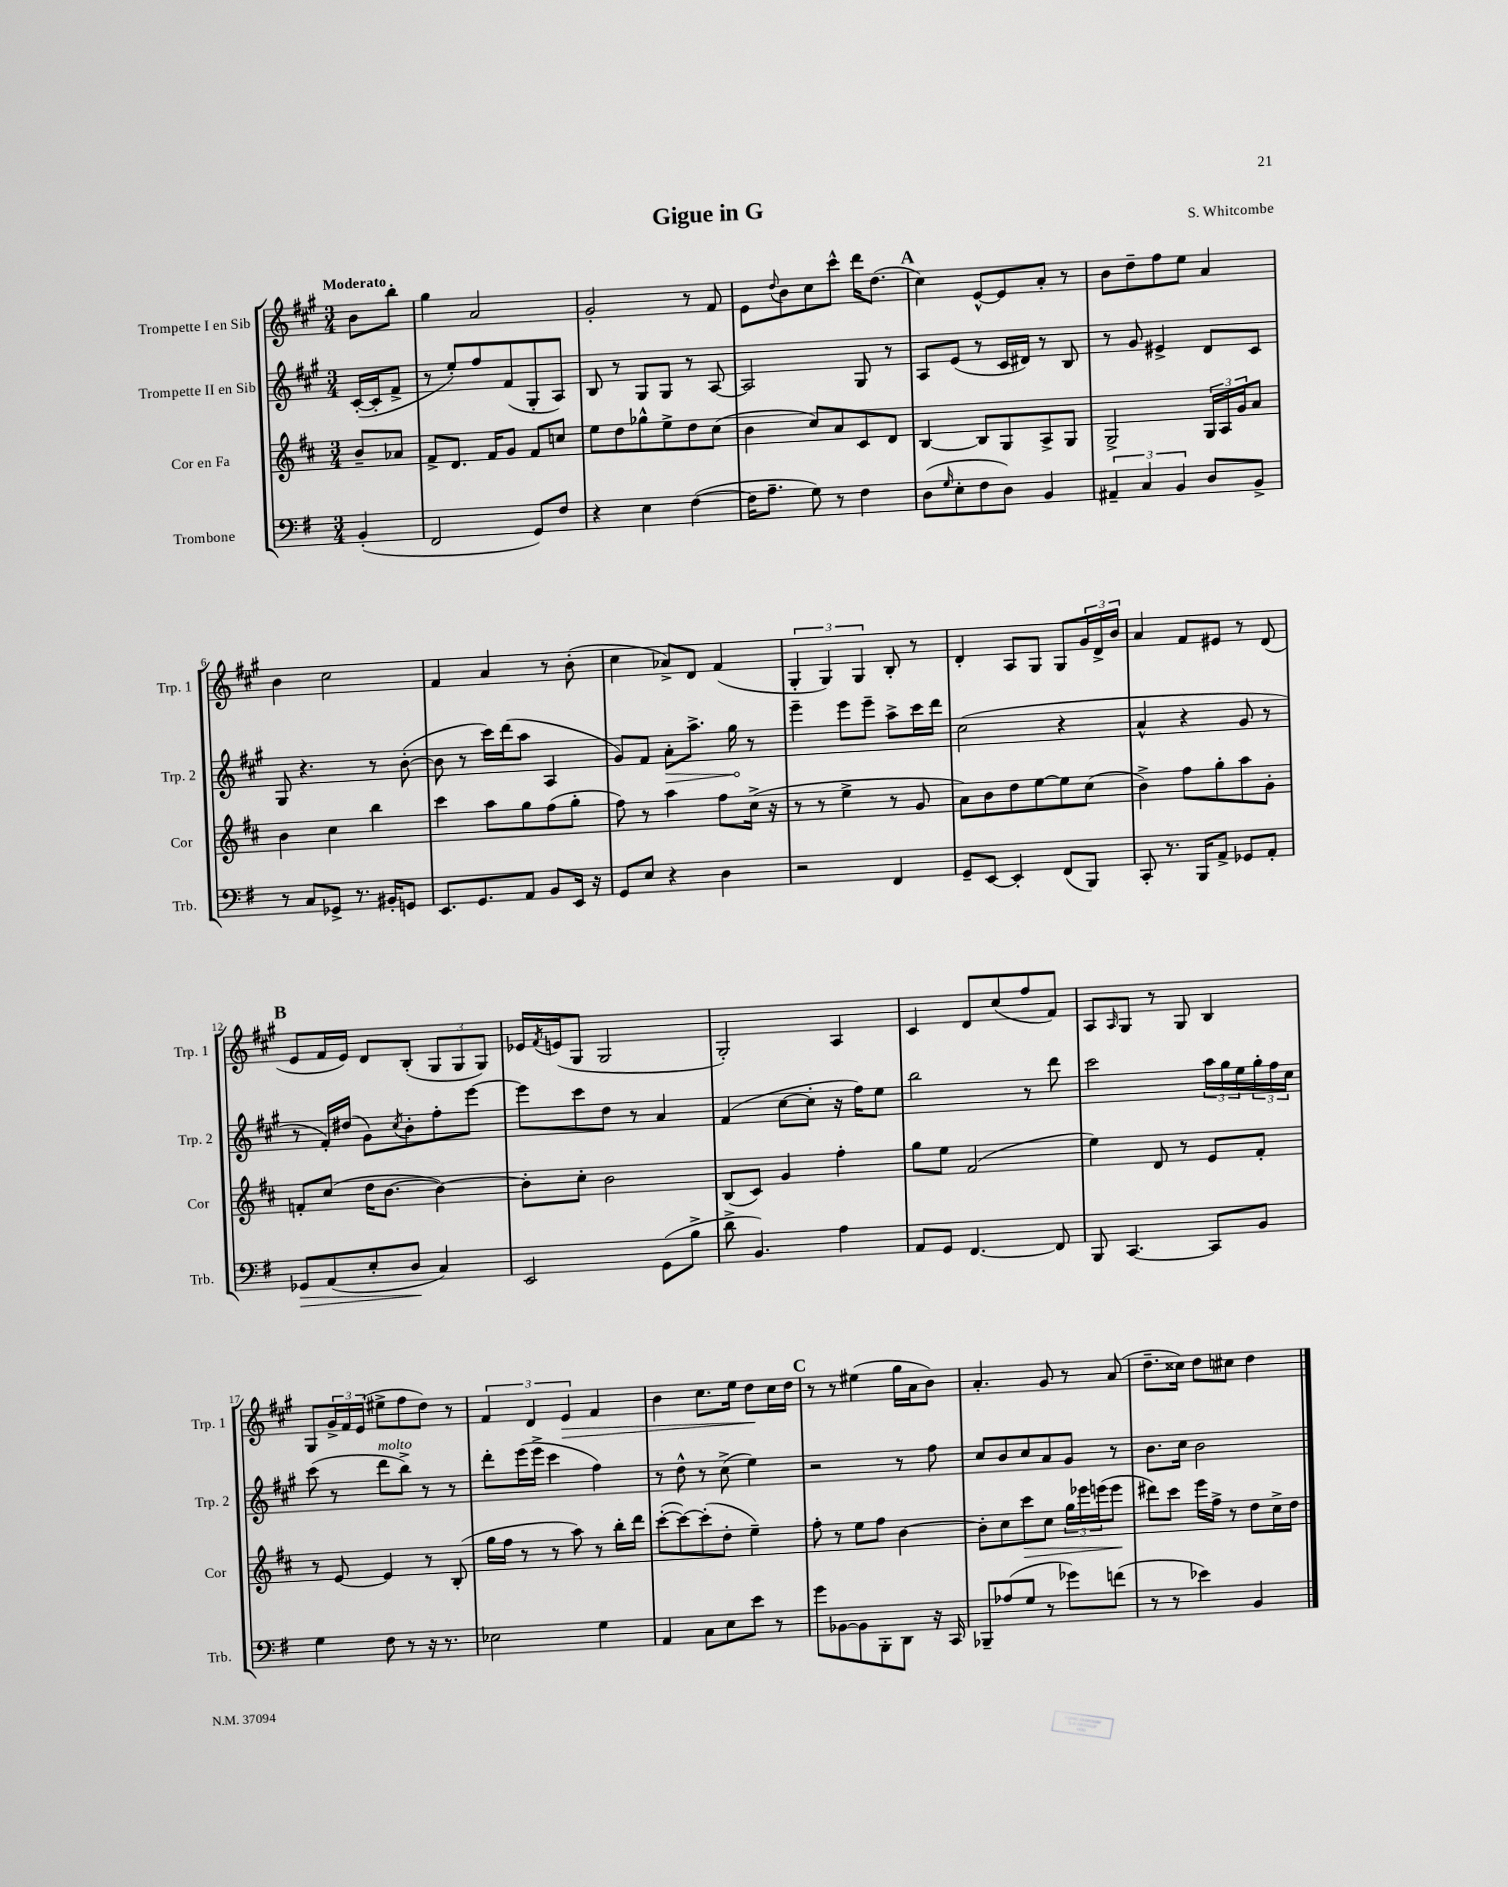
\header { title = "Gigue in G" composer = "S. Whitcombe" }
<<
\new StaffGroup <<
\new Staff = "s0" \with { instrumentName = "Trompette I en Sib" shortInstrumentName = "Trp. 1" } {
    \clef treble \key a \major \numericTimeSignature \time 3/4 \partial 4 \tempo "Moderato"
    b'8 b''8-. |
    gis''4 a'2 |
    gis'2-. r8 fis'8 |
    e'8 \appoggiatura { d''8 } b'8 cis''8 cis'''8-^ d'''16 d''8.( |
    \mark \markup { \bold "A" } cis''4) e'8~-^ e'8 a'8-. r8 |
    b'8 d''8-- fis''8 e''8 a'4 |
    b'4 cis''2 |
    fis'4 a'4 r8 b'8-.( |
    cis''4 aes'8->) d'8 fis'4( |
    \tuplet 3/2 { gis4-. gis4) gis4 } b8-. r8 |
    d'4-. a8 gis8 gis8 \tuplet 3/2 { gis'16 d'16-> b'16 } |
    a'4 fis'8 eis'8 r8 d'8( |
    \mark \markup { \bold "B" } e'8 fis'16 e'16) d'8 b8-.( \tuplet 3/2 { gis8 gis8 gis8) } |
    ees'16 \acciaccatura { fis'8 } e'16( gis8 gis2 |
    gis2-.) a4 |
    cis'4 d'8 cis''8( fis''8 fis'8) |
    a8 \grace { a16 } gis8 r8 gis8 b4 |
    gis8 \tuplet 3/2 { gis'16-> fis'16 e'16( } eis''8-> fis''8 d''8) r8 |
    \tuplet 3/2 { fis'4 d'4 e'4\> } fis'4 |
    b'4 cis''8. e''16 d''8\! cis''16 d''16 |
    \mark \markup { \bold "C" } r8 r8 eis''4( gis''16 a'16 b'8) |
    a'4.-. gis'8 r8 a'8( |
    d''8.-- cisis''16) d''8 cis''8 d''4 \bar "|." |
}
\new Staff = "s1" \with { instrumentName = "Trompette II en Sib" shortInstrumentName = "Trp. 2" } {
    \clef treble \key a \major \numericTimeSignature \time 3/4 \partial 4
    cis'16~-.( cis'16-. fis'8-> |
    r8 e''8-.) fis''8 fis'8( gis8-. a8) |
    b8 r8 gis8 gis8 r8 a8~ |
    a2 gis8 r8 |
    \mark \markup { \bold "A" } a8 e'8( r8 cis'16 dis'16) r8 b8 |
    r8 gis'8 eis'4-> d'8 cis'8 |
    gis8 r4. r8 b'8~-.( |
    b'8 r8 cis'''16) d'''16( a''8 a4 |
    gis'8) fis'8 \once \override Hairpin.circled-tip = ##t a'8-.\> a''8.-> gis''16\! r8 |
    e'''4-- e'''8 e'''8-- a''8-> cis'''16 d'''16 |
    cis''2( r4 |
    a'4-^ r4 gis'8 r8 |
    \mark \markup { \bold "B" } r8 fis'16-.) dis''16( gis'8) \acciaccatura { cis''8 } b'8-. fis''8-. e'''8~ |
    e'''8 cis'''8 d''8 r8 a'4 |
    fis'4( cis''8~ cis''8-. r16 fis''16) e''8 |
    b''2 r8 d'''8 |
    cis'''2 \tuplet 3/2 { a''16 gis''16 e''16 } \tuplet 3/2 { gis''16-. fis''16 cis''16 } |
    cis'''8( r8 d'''8^\markup { \italic "molto" } b''8->) r8 r8 |
    d'''8-. e'''16( e'''16-> cis'''4 fis''4) |
    r8 d''8-^ r8 cis''8->( e''4) |
    \mark \markup { \bold "C" } r2 r8 fis''8 |
    cis''8 b'8 cis''8 a'8 gis'8 r8 |
    b'8. cis''16 b'2 \bar "|." |
}
\new Staff = "s2" \with { instrumentName = "Cor en Fa" shortInstrumentName = "Cor" } {
    \clef treble \key d \major \numericTimeSignature \time 3/4 \partial 4
    b'8-- aes'8 |
    fis'8-> d'8. fis'16 g'8 fis'8 c''8 |
    e''8 d''8 ges''8-^ e''8-> d''8 cis''8( |
    b'4 cis''8) a'8 cis'8 d'8 |
    \mark \markup { \bold "A" } b4~ b8 g8 a8-> g8 |
    g2-> \tuplet 3/2 { g16 a16 g'16 } a'8 |
    b'4 cis''4 b''4 |
    cis'''4 a''8 g''8 fis''8( g''8-. |
    fis''8) r8 a''4 fis''8 cis''16->( r16 |
    r8 r8 e''4-> r8 g'8 |
    a'8) b'8 d''8 e''8~ e''8 cis''8( |
    b'4->) fis''8 g''8-. a''8 g'8-. |
    \mark \markup { \bold "B" } f'8-. cis''8( d''16 b'8.~ b'4~) |
    b'8-. cis''8-. b'2 |
    b8( cis'8) g'4 fis''4-. |
    g''8 e''8 fis'2( |
    e''4) d'8 r8 e'8 fis'8-. |
    r8 e'8~ e'4 r8 b8-.( |
    g''16 fis''16 r8 r8 a''8) r8 b''16-. d'''16 |
    cis'''8~-.( cis'''8~) cis'''8-.( d''8-. e''4--) |
    \mark \markup { \bold "C" } fis''8-. r8 e''8 fis''8 b'4~ |
    b'8-. cis''8 cis'''8\> cis''8 \tuplet 3/2 { g''16 ees'''16 e'''16( } e'''8\! |
    dis'''8) cis'''8 e'''16 fis''16-> r8 d''8 cis''16-> d''16 \bar "|." |
}
\new Staff = "s3" \with { instrumentName = "Trombone" shortInstrumentName = "Trb." } {
    \clef bass \key g \major \numericTimeSignature \time 3/4 \partial 4
    b,4-.( |
    fis,2 g,8) fis8 |
    r4 e4 fis4~( |
    fis16 a8.-- g8) r8 fis4 |
    \mark \markup { \bold "A" } d8( \grace { g16 } e8-. fis8 d8) b,4 |
    \tuplet 3/2 { ais,4-- c4 b,4 } d8 b,8-> |
    r8 c8 ges,8-> r8. bis,16-. g,8 |
    e,8. g,8. a,8 b,8 e,16 r16 |
    g,8 e8 r4 d4 |
    r2 fis,4 |
    g,8-- e,8~ e,4-. fis,8( b,,8) |
    c,8-. r8. b,,16 a,8-> ges,8 a,8-. |
    \mark \markup { \bold "B" } ges,8\> a,8( e8-. d8\! c4) |
    e,2 g,8( b8-> |
    d'8-> b,4.) a4 |
    a,8 g,8 fis,4.~ fis,8 |
    b,,8 c,4.~ c,8 b,8 |
    g4 fis8 r8 r16 r8. |
    ees2 g4 |
    a,4 c8 e8 e'8 r8 |
    \mark \markup { \bold "C" } g'8 bes,8~ bes,8 b,,8-. d,8 r16 c,16 |
    bes,,8-- aes8( g8 r8 ges'8) f'8( |
    r8 r8 ees'4) b,4 \bar "|." |
}
>>
>>
